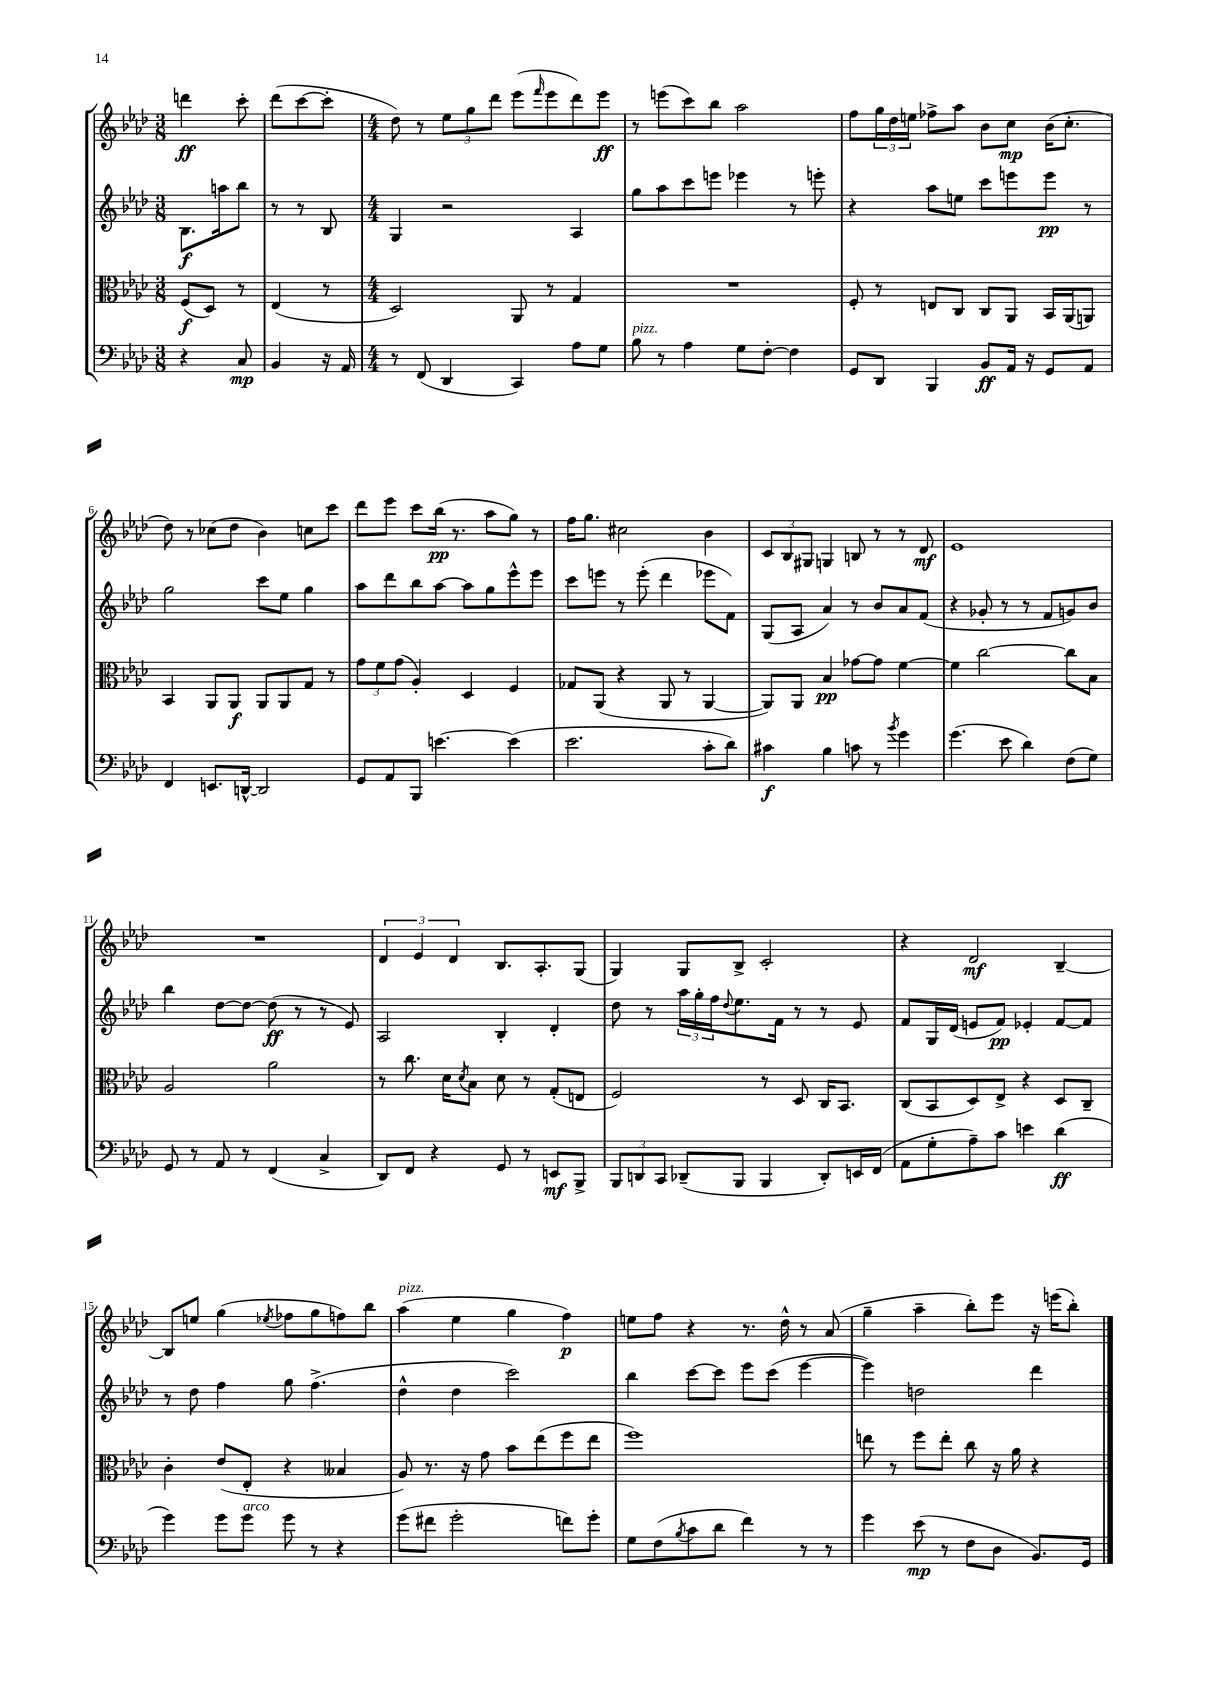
<<
\new StaffGroup <<
\new Staff = "s0" {
    \clef treble \key aes \major \numericTimeSignature \time 3/8
    d'''4\ff c'''8-. |
    des'''8( c'''8~ c'''8-. |
    \numericTimeSignature \time 4/4 des''8) r8 \tuplet 3/2 { ees''8 g''8 des'''8 } ees'''8( \grace { f'''16 } ees'''8 des'''8) ees'''8\ff |
    r8 e'''8( c'''8) bes''8 aes''2 |
    f''8 \tuplet 3/2 { g''16 des''16 e''16 } fes''8-> aes''8 bes'8 c''8\mp bes'16( c''8.-. |
    des''8) r8 ces''8( des''8 bes'4) c''8 c'''8 |
    des'''8 ees'''8 c'''8 bes''16\pp( r8. aes''8 g''8) r8 |
    f''16 g''8. cis''2 bes'4 |
    \tuplet 3/2 { c'8 bes8 gis8 } g4 b8 r8 r8 des'8\mf |
    ees'1 |
    R1 |
    \tuplet 3/2 { des'4 ees'4 des'4 } bes8. aes8.-. g8( |
    g4) g8 bes8-> c'2-. |
    r4 des'2\mf bes4~-- |
    bes8 e''8 g''4( \acciaccatura { ees''8 } fes''8 g''8 f''8) bes''8 |
    aes''4^\markup { \italic "pizz." }( ees''4 g''4 f''4\p) |
    e''8 f''8 r4 r8. des''16-^ r8 aes'8( |
    g''4-- aes''4-- bes''8-.) ees'''8 r16 e'''16( bes''8-.) \bar "|." |
}
\new Staff = "s1" {
    \clef treble \key aes \major \numericTimeSignature \time 3/8
    bes8.\f a''16 bes''8 |
    r8 r8 bes8 |
    \numericTimeSignature \time 4/4 g4 r2 aes4 |
    g''8 aes''8 c'''8 e'''8 ees'''4 r8 e'''8-. |
    r4 aes''8 e''8 c'''8 e'''8 e'''8\pp r8 |
    g''2 c'''8 ees''8 g''4 |
    aes''8 des'''8 bes''8 aes''8~ aes''8 g''8 ees'''8-^ ees'''8 |
    c'''8 e'''8 r8 e'''8-.( des'''4 ees'''8 f'8) |
    g8( aes8 aes'4) r8 bes'8 aes'8 f'8( |
    r4 ges'8-. r8 r8 f'8 g'8) bes'8 |
    bes''4 des''8~ des''8~ des''8\ff( r8 r8 ees'8) |
    aes2 bes4-. des'4-. |
    des''8 r8 \tuplet 3/2 { aes''16 g''16-. f''16 } \appoggiatura { des''8 } ees''8. f'16 r8 r8 ees'8 |
    f'8 g16 des'16( e'8 f'8\pp) ees'4-. f'8~ f'8 |
    r8 des''8 f''4 g''8 f''4.->( |
    des''4-^ des''4 c'''2) |
    bes''4 c'''8~ c'''8 ees'''8 c'''8( ees'''4~ |
    ees'''4) d''2 des'''4 \bar "|." |
}
\new Staff = "s2" {
    \clef alto \key aes \major \numericTimeSignature \time 3/8
    f8\f( des8) r8 |
    ees4( r8 |
    \numericTimeSignature \time 4/4 des2) aes,8 r8 g4 |
    R1 |
    f8-. r8 e8 c8 c8 aes,8 bes,16 aes,16( a,8) |
    bes,4 aes,8 aes,8\f aes,8 aes,8 g8 r8 |
    \tuplet 3/2 { g'8 f'8 g'8( } aes4-.) des4 f4 |
    ges8 aes,8( r4 aes,8 r8 aes,4~ |
    aes,8) aes,8 bes4\pp ges'8~ ges'8 f'4~ |
    f'4 c''2~ c''8 bes8 |
    aes2 aes'2 |
    r8 c''8. des'16 \acciaccatura { des'8 } bes8 des'8 r8 g8-.( e8 |
    f2) r8 des8 c16 bes,8. |
    c8( bes,8 des8) ees8-> r4 des8 c8-- |
    c'4-. ees'8( ees8-. r4 beses4 |
    aes8) r8. r16 g'8 bes'8 ees''8( f''8 ees''8 |
    f''1) |
    e''8 r8 f''8 e''8-. c''8 r16 aes'16 r4 \bar "|." |
}
\new Staff = "s3" {
    \clef bass \key aes \major \numericTimeSignature \time 3/8
    r4 c8\mp |
    bes,4 r16 aes,16 |
    \numericTimeSignature \time 4/4 r8 f,8( des,4 c,4) aes8 g8 |
    bes8^\markup { \italic "pizz." } r8 aes4 g8 f8~-. f4 |
    g,8 des,8 bes,,4 bes,8\ff aes,16 r16 g,8 aes,8 |
    f,4 e,8. d,16~-^ d,2 |
    g,8 aes,8 bes,,8 e'4.~ e'4( |
    ees'2. c'8-. des'8) |
    cis'4\f bes4 c'8 r8 \acciaccatura { bes'8 } g'4 |
    g'4.( ees'8 des'4) f8( g8) |
    g,8 r8 aes,8 r8 f,4( c4-> |
    des,8) f,8 r4 g,8 r8 e,8\mf bes,,8-> |
    \tuplet 3/2 { bes,,8 d,8 c,8 } des,8--( bes,,8 bes,,4 des,8-.) e,16 f,16( |
    aes,8 g8-. aes8--) c'8 e'4 des'4\ff( |
    g'4) g'8 g'8^\markup { \italic "arco" } g'8 r8 r4 |
    g'8( fis'8 g'2-. f'8) g'8-. |
    g8 f8( \acciaccatura { bes8 } c'8 des'8 f'4) r8 r8 |
    g'4 ees'8\mp( r8 f8 des8 bes,8.) g,16 \bar "|." |
}
>>
>>
